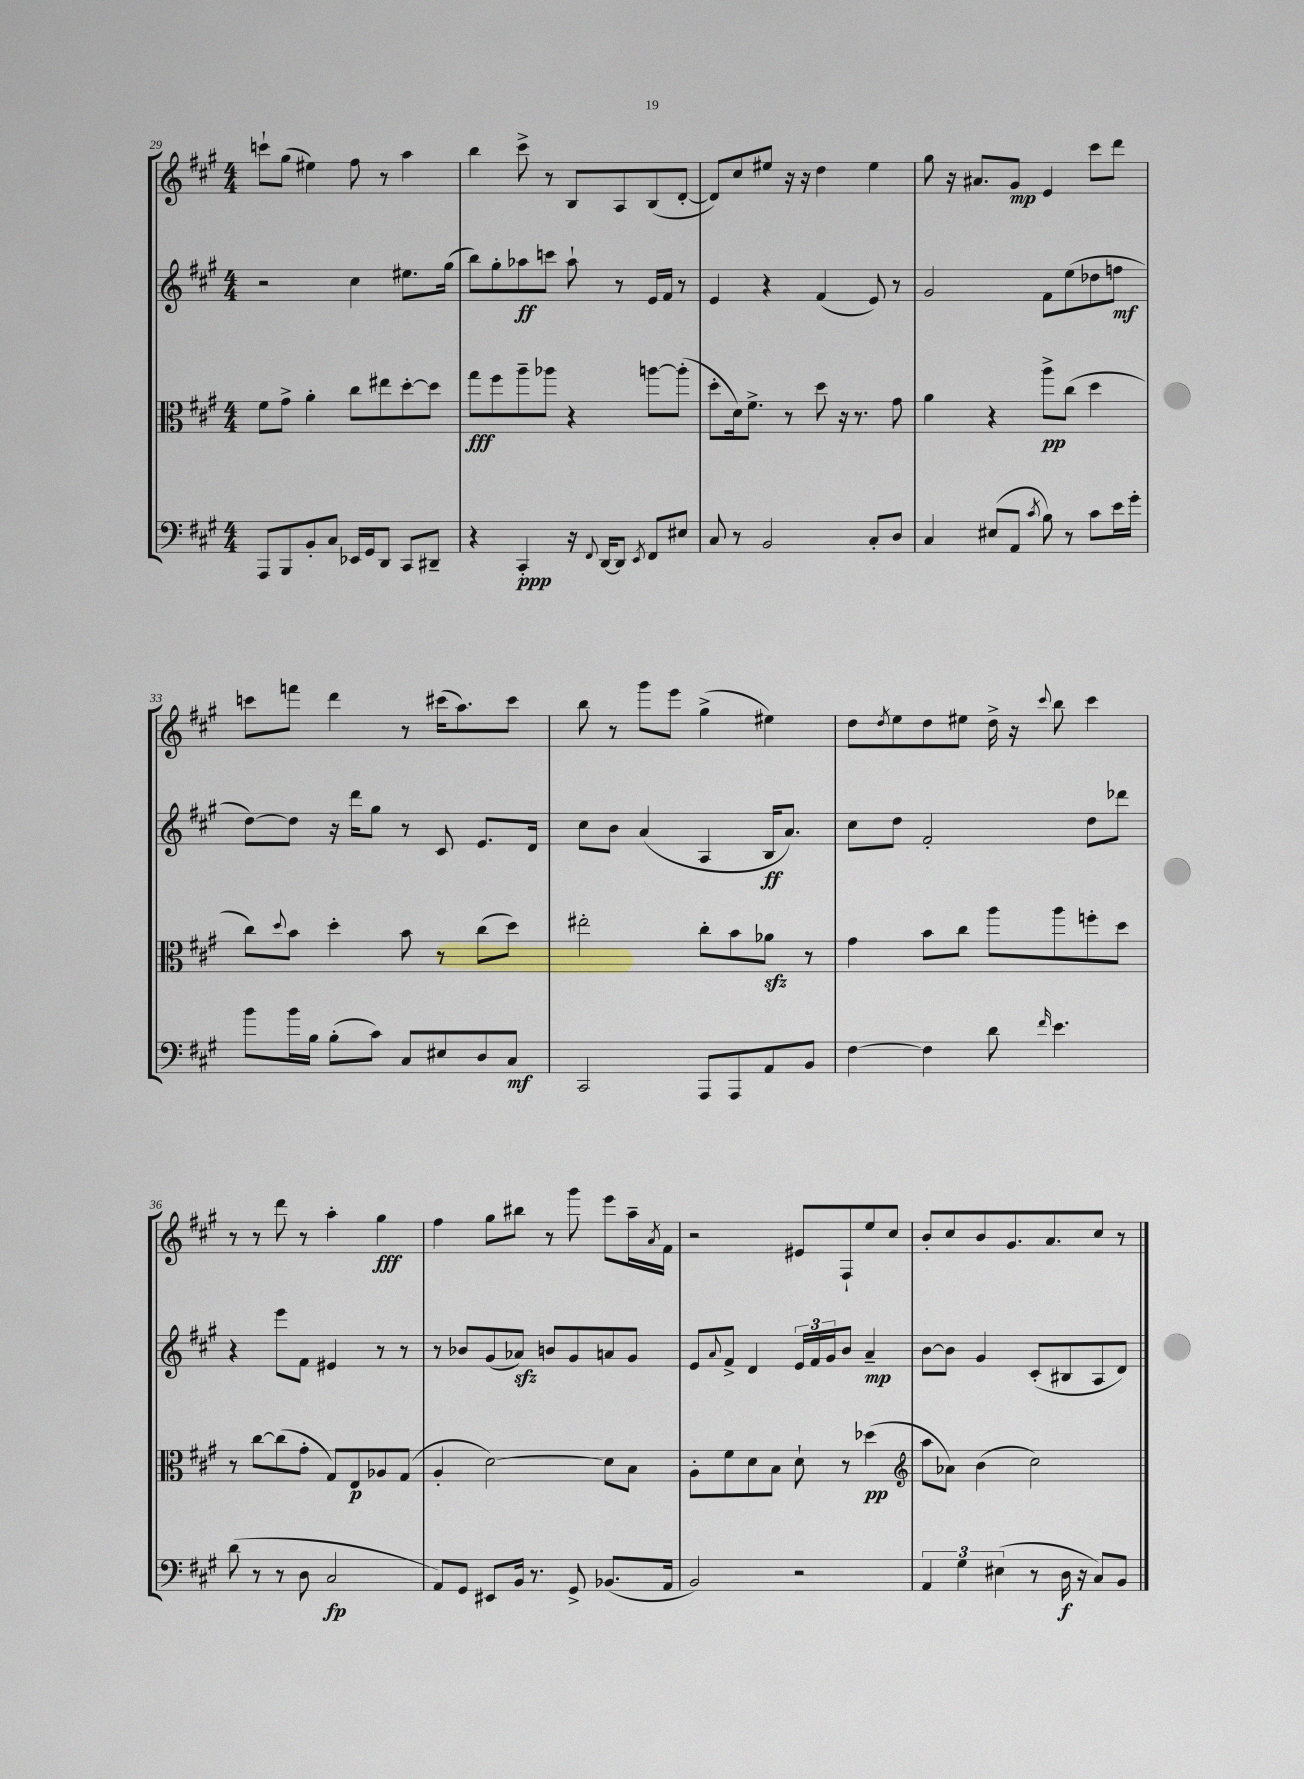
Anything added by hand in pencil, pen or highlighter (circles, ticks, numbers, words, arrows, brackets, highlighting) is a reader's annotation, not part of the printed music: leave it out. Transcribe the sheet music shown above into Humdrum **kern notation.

**kern	**kern	**kern	**kern
*staff4	*staff3	*staff2	*staff1
*clefF4	*clefC3	*clefG2	*clefG2
*k[f#c#g#]	*k[f#c#g#]	*k[f#c#g#]	*k[f#c#g#]
*M4/4	*M4/4	*M4/4	*M4/4
8AAA/L	8f#\L	2r	8ccc`\L
8BBB/	8g#^\J	.	(8gg#\J
8BB'/	4a'\	.	4ee#\)
8C#/J	.	.	.
16EE-/LL	8cc#\L	4cc#\	8ff#\
16GG#/J	.	.	.
8DD/J	8ee#\	.	8r
8CC#/L	[8dd'\	8.ee#\L	4aa\
8DD#~/J	8dd\]J	.	.
.	.	(16gg#\Jk	.
=	=	=	=
4r	8gg#\L	8bb\L)	4bb\
.	8ff#\	8gg#'\	.
4CC#'/	8aa~\	8aa-\	8ccc#^\
.	8aa-\J	8ccc\J	8r
16r	4r	8aa-`\	8B/L
8qqFF#/	.	.	.
[16DD/LK	.	.	.
8DD/]J	.	8r	8A/
8qEE/	.	.	.
8FF#/L	[8aa\L	16e/LL	(8B/
.	.	16f#/JJ	.
8E#/J	(8aa'\]J	8r	[8d'/J
=	=	=	=
8C#/	8dd'\L	4e/	8d/]L)
8r	16d\k)	.	8cc#/
.	8.f#^\J	.	.
2BB/	.	4r	8ee#/J
.	8r	.	16r
.	.	.	16r
.	8dd\	(4f#/	4dd\
.	16r	.	.
.	8.r	.	.
8C#'/L	.	8e/)	4ee#\
8D/J	8g#\	8r	.
=	=	=	=
4C#/	4a\	2g#/	8gg#\
.	.	.	16r
.	.	.	8.a#/L
(8E#/L	4r	.	.
8AA/J	.	.	8g#/J
8qc#/	.	.	.
8B\)	8aa^\L	8f#\L	4e/
8r	(8cc#\J	(8ee\	.
8c#\L	4dd\	8dd-\	8ccc#\L
16e\L	.	8ff\J	8ddd\J
16g#'\JJ	.	.	.
=	=	=	=
8b\L	8cc#\L)	[8dd\L)	8ccc\L
.	8qqdd/	.	.
16b\L	8b\J	8dd\]J	8fff\J
16B\JJ	.	.	.
(8B'\L	4dd'\	16r	4ddd\
.	.	16ddd\LK	.
8c#\J)	.	8gg#\J	.
8C#/L	8b\	8r	8r
8E#/	8r	8c#/	(16ccc#\LK
.	.	.	8.aa\)
8D/	(8cc#\L	8.e/L	.
8C#/J	8dd\J)	.	8ccc#\J
.	.	16d/Jk	.
=	=	=	=
2CC#/	2ee#'\	8cc#\L	8bb\
.	.	8b\J	8r
.	.	(4a/	8ggg#\L
.	.	.	8eee\J
8AAA/L	8cc#'\L	4A/	(4gg#^\
8AAA/	8b\	.	.
8AA/	8a-\J	16B/LK	4ee#\)
.	.	8.a/J)	.
8BB/J	8r	.	.
=	=	=	=
[4F#\	4g#\	8cc#\L	8dd\L
.	.	.	8qdd/
.	.	8dd\J	8ee\
4F#\]	8b\L	2f#'/	8dd\
.	8cc#\J	.	8ee#\J
8d\	8aa\L	.	16dd^\
.	.	.	16r
16qqf#/	.	.	8qqccc#/
4.e\	8aa\	.	8bb\
.	8ff'\	8dd\L	4ccc#\
.	8dd\J	8ddd-\J	.
=	=	=	=
(8d\	8r	4r	8r
8r	[8cc#\L	.	8r
8r	(8cc#\]	8eee\L	8ddd\
8D\	8g#'\J	8f#\J	8r
2C#/	8G#/L)	4e#/	4aa'\
.	8E/	.	.
.	8A-/	8r	4gg#\
.	(8G#/J	8r	.
=	=	=	=
8AA/L)	4A'/	8r	4ff#\
8GG#/J	.	8b-/L	.
8EE#/L	[2d\)	(8g#/	8gg#\L
16BB/Jk	.	8a-/J)	8bb#\J
8.r	.	.	.
.	.	8b/L	8r
8GG#^/	.	8g#/	8ggg#\
(8.BB-/L	8d\]L	8a/	8eee\L
.	8B\J	8g#/J	16aa~\L
.	.	.	8qa/
16AA/Jk	.	.	16f#\JJ
=	=	=	=
2BB/)	8A'\L	8e/L	2r
.	.	8qqa/	.
.	8f#\	8f#^/J	.
.	8d\	4d/	.
.	8B\J	.	.
2r	8d`\	24e/LL	8e#/L
.	.	24f#/	.
.	.	24g#/J	.
.	8r	8b/J	8F#`/
.	(4dd-\	4a~/	8ee/
.	.	.	8cc#/J
=	=	=	=
*	*clefG2	*	*
6AA/	8aa\L	[8b\L	8b'/L
.	8a-\J)	8b\]J	8cc#/
6G#\	.	.	.
.	(4b\	4g#/	8b/
(6E#\	.	.	.
.	.	.	8.g#/
8r	2cc#\)	(8c#'/L	.
.	.	.	8.a/
16D\	.	8B#/	.
16r	.	.	.
8C#/L)	.	8A/	8cc#/J
8BB/J	.	8d/J)	8r
==	==	==	==
*-	*-	*-	*-
